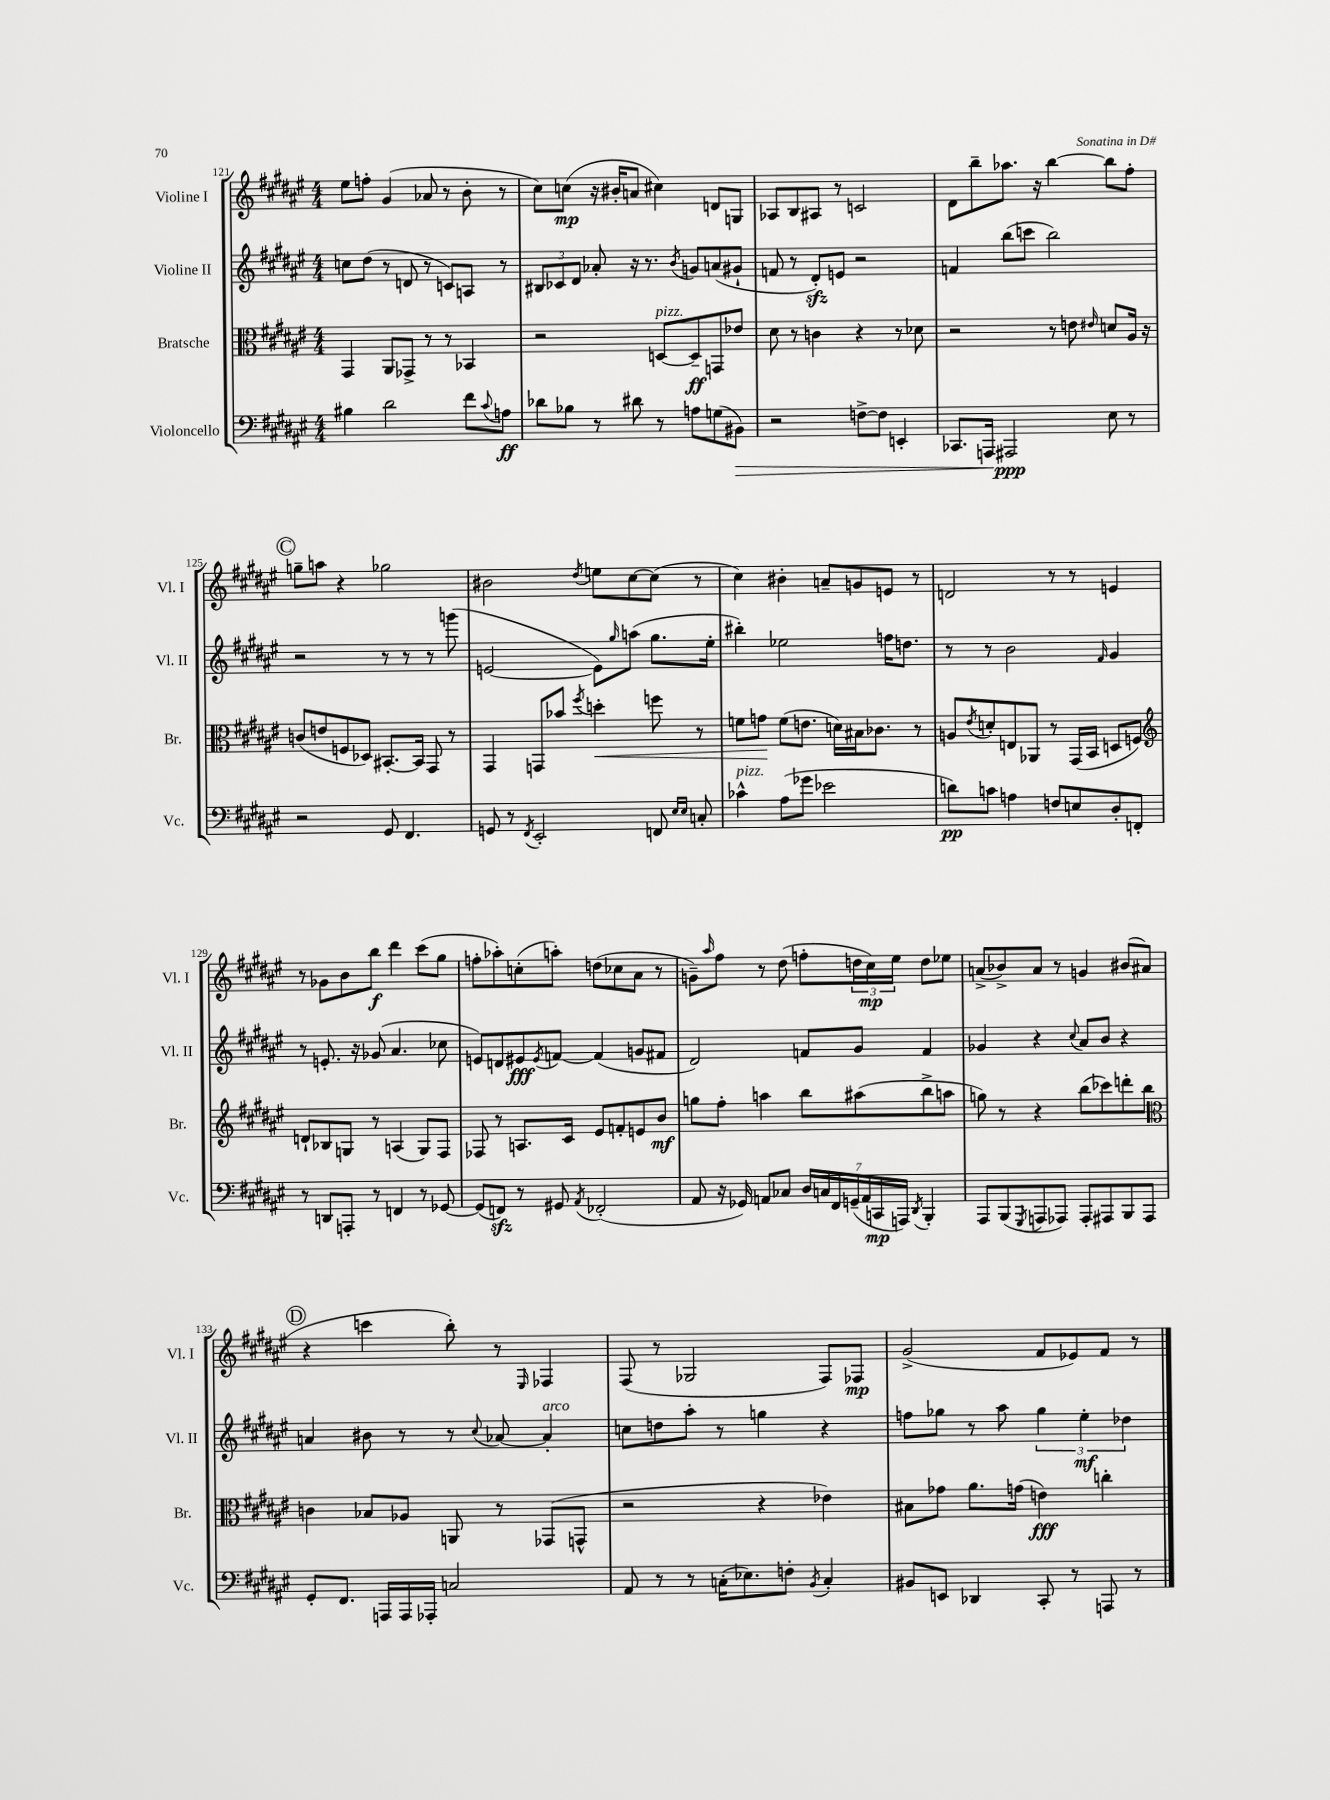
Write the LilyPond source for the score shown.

<<
\new StaffGroup <<
\new Staff = "s0" \with { instrumentName = "Violine I" shortInstrumentName = "Vl. I" } {
    \clef treble \key fis \major \numericTimeSignature \time 4/4
    eis''8 f''8-. gis'4( aes'8 r8 b'8-. r8 |
    cis''8) c''8\mp( r16 bis'16-. a'8 cis''4) d'8 g8 |
    aes8 b8 ais8 r8 c'2 |
    dis'8 b''8-- aes''8. r16 b''4~ b''8 fis''8-. |
    \mark \markup { \circle "C" } g''8-- a''8 r4 ges''2 |
    bis'2 \acciaccatura { dis''8 } e''8 cis''8~ cis''8( r8 |
    cis''4) bis'4-. a'8-- g'8 e'8 r8 |
    d'2 r8 r8 e'4 |
    r8 ges'8 b'8 b''8\f dis'''4 cis'''8( gis''8 |
    f''8-. aes''8-.) c''8-.( a''8-.) d''8( ces''8 ais'8 r8 |
    g'8--) \grace { ais''16 } fis''8 r8 dis''8( f''8-. \tuplet 3/2 { d''16 cis''16\mp) eis''16 } d''8 ees''8 |
    a'8->( bes'8->) a'8 r8 g'4 bis'8( ais'8 |
    \mark \markup { \circle "D" } r4 c'''4 b''8-.) r8 \grace { eis16 } fes4 |
    fis8( r8 ges2 fis8) fes8\mp |
    gis'2->( fis'8 ees'8) fis'8 r8 \bar "|." |
}
\new Staff = "s1" \with { instrumentName = "Violine II" shortInstrumentName = "Vl. II" } {
    \clef treble \key fis \major \numericTimeSignature \time 4/4
    c''8 dis''8( r8 d'8 r8 c'8) a8 r8 |
    \tuplet 3/2 { bis8 ces'8 dis'8 } aes'8-. r16 r8. \acciaccatura { b'8 } g'8 a'8( gis'8-! |
    f'8 r8 dis'8-.\sfz) e'8 r2 |
    f'4 b''8( c'''8 b''2) |
    \mark \markup { \circle "C" } r2 r8 r8 r8 g'''8( |
    e'2~ e'8) \grace { gis''16 } a''8( gis''8. eis''16-. |
    bis''4-.) ees''2 f''16 d''8. |
    r8 r8 b'2 \grace { fis'16 } gis'4 |
    r8 e'8.-. r16 ges'8( ais'4. ces''8 |
    e'8) d'8 eis'8\fff \acciaccatura { eis'8 } f'8~ f'4( g'8 fis'8 |
    dis'2) f'8 gis'8 f'4 |
    ges'4 r4 \appoggiatura { cis''8 } ais'8 b'8 r4 |
    \mark \markup { \circle "D" } a'4 bis'8 r8 r8 \appoggiatura { cis''8 } aes'8~ aes'4-.^\markup { \italic "arco" } |
    c''8 d''8 ais''8-. r8 g''4 r4 |
    f''8 ges''8 r8 ais''8 \tuplet 3/2 { ges''4 eis''4-.\mf des''4 } \bar "|." |
}
\new Staff = "s2" \with { instrumentName = "Bratsche" shortInstrumentName = "Br." } {
    \clef alto \key fis \major \numericTimeSignature \time 4/4
    gis,4 ais,8 ges,8-> r8 r8 bes,4 |
    r2 d8~^\markup { \italic "pizz." } d8--\ff g,8 ees'8 |
    dis'8 r8 c'4 r4 r8 des'8 |
    r2 r8 e'8 \grace { eis'16 } d'8 ais16 r16 |
    \mark \markup { \circle "C" } c'8( e'8 f8 des8) bis,8.~-. bis,16 gis,8 r8 |
    gis,4 g,8 bes'8 \acciaccatura { fis''8 } d''4-.\< f''8 r8 |
    f'8 g'8\! f'8( e'8. d'16) bis16 ces'8. r8 |
    a8 \acciaccatura { eis'8 } d'8-. e8 aes,8 r8 gis,16( b,16 d8 f8) |
    \clef treble d'8-! bes8 g8 r8 a4( g8) fis8 |
    fes8 r8 a8. cis'16 eis'8 f'8-. e'8 b'8\mf |
    g''8 fis''8-. a''4 b''8 ais''8( b''8-> a''8 |
    g''8) r8 r4 b''8( ces'''8) d'''8-. b''8 |
    \mark \markup { \circle "D" } \clef alto c'4 bes8 aes8 a,8 r8 ges,8( g,8-^ |
    r2 r4 ees'4) |
    bis8 ges'8 ais'8. g'16( e'4\fff) c''4-. \bar "|." |
}
\new Staff = "s3" \with { instrumentName = "Violoncello" shortInstrumentName = "Vc." } {
    \clef bass \key fis \major \numericTimeSignature \time 4/4
    bis4 dis'2 fis'8 \appoggiatura { cis'8 } a8\ff |
    des'8 bes8 r8 dis'8 r8 a8 g8( bis,8\>) |
    r2 f8~-> f8 e,4-. |
    ces,8. a,,16\! ais,,2\ppp eis8 r8 |
    \mark \markup { \circle "C" } r2 gis,8 fis,4. |
    g,8 r8 \acciaccatura { fis,8 } eis,2-. f,8 \grace { eis16 eis16 } c8-. |
    ces'4-^^\markup { \italic "pizz." } ais8( ges'8 ees'2 |
    d'8\pp) c'8 a4 f8 e8 dis8-. f,8-. |
    r8 d,8 a,,8-. r8 f,4 r8 ges,8~ |
    ges,8( f,8\sfz) r8 gis,8 \acciaccatura { ais,8 } fes,2-.( |
    ais,8 r16 ges,16) a,8 ces8 \tuplet 7/4 { dis16 c16 fis,16 g,16--( a,16 c,16\mp a,,16) } \acciaccatura { dis,8 } b,,4-. |
    ais,,8 b,,8( \acciaccatura { gis,,8 } a,,8 aes,,8) aes,,8-. ais,,8 b,,8 ais,,8 |
    \mark \markup { \circle "D" } gis,8-. fis,8. a,,16 a,,16 aes,,16-. c2 |
    ais,8 r8 r8 c16-.( ees8.) f8-. \acciaccatura { b,8 } c4-. |
    bis,8 e,8 des,4 cis,8-. r8 a,,8 r8 \bar "|." |
}
>>
>>
\layout { \context { \Score currentBarNumber = #121 } }
